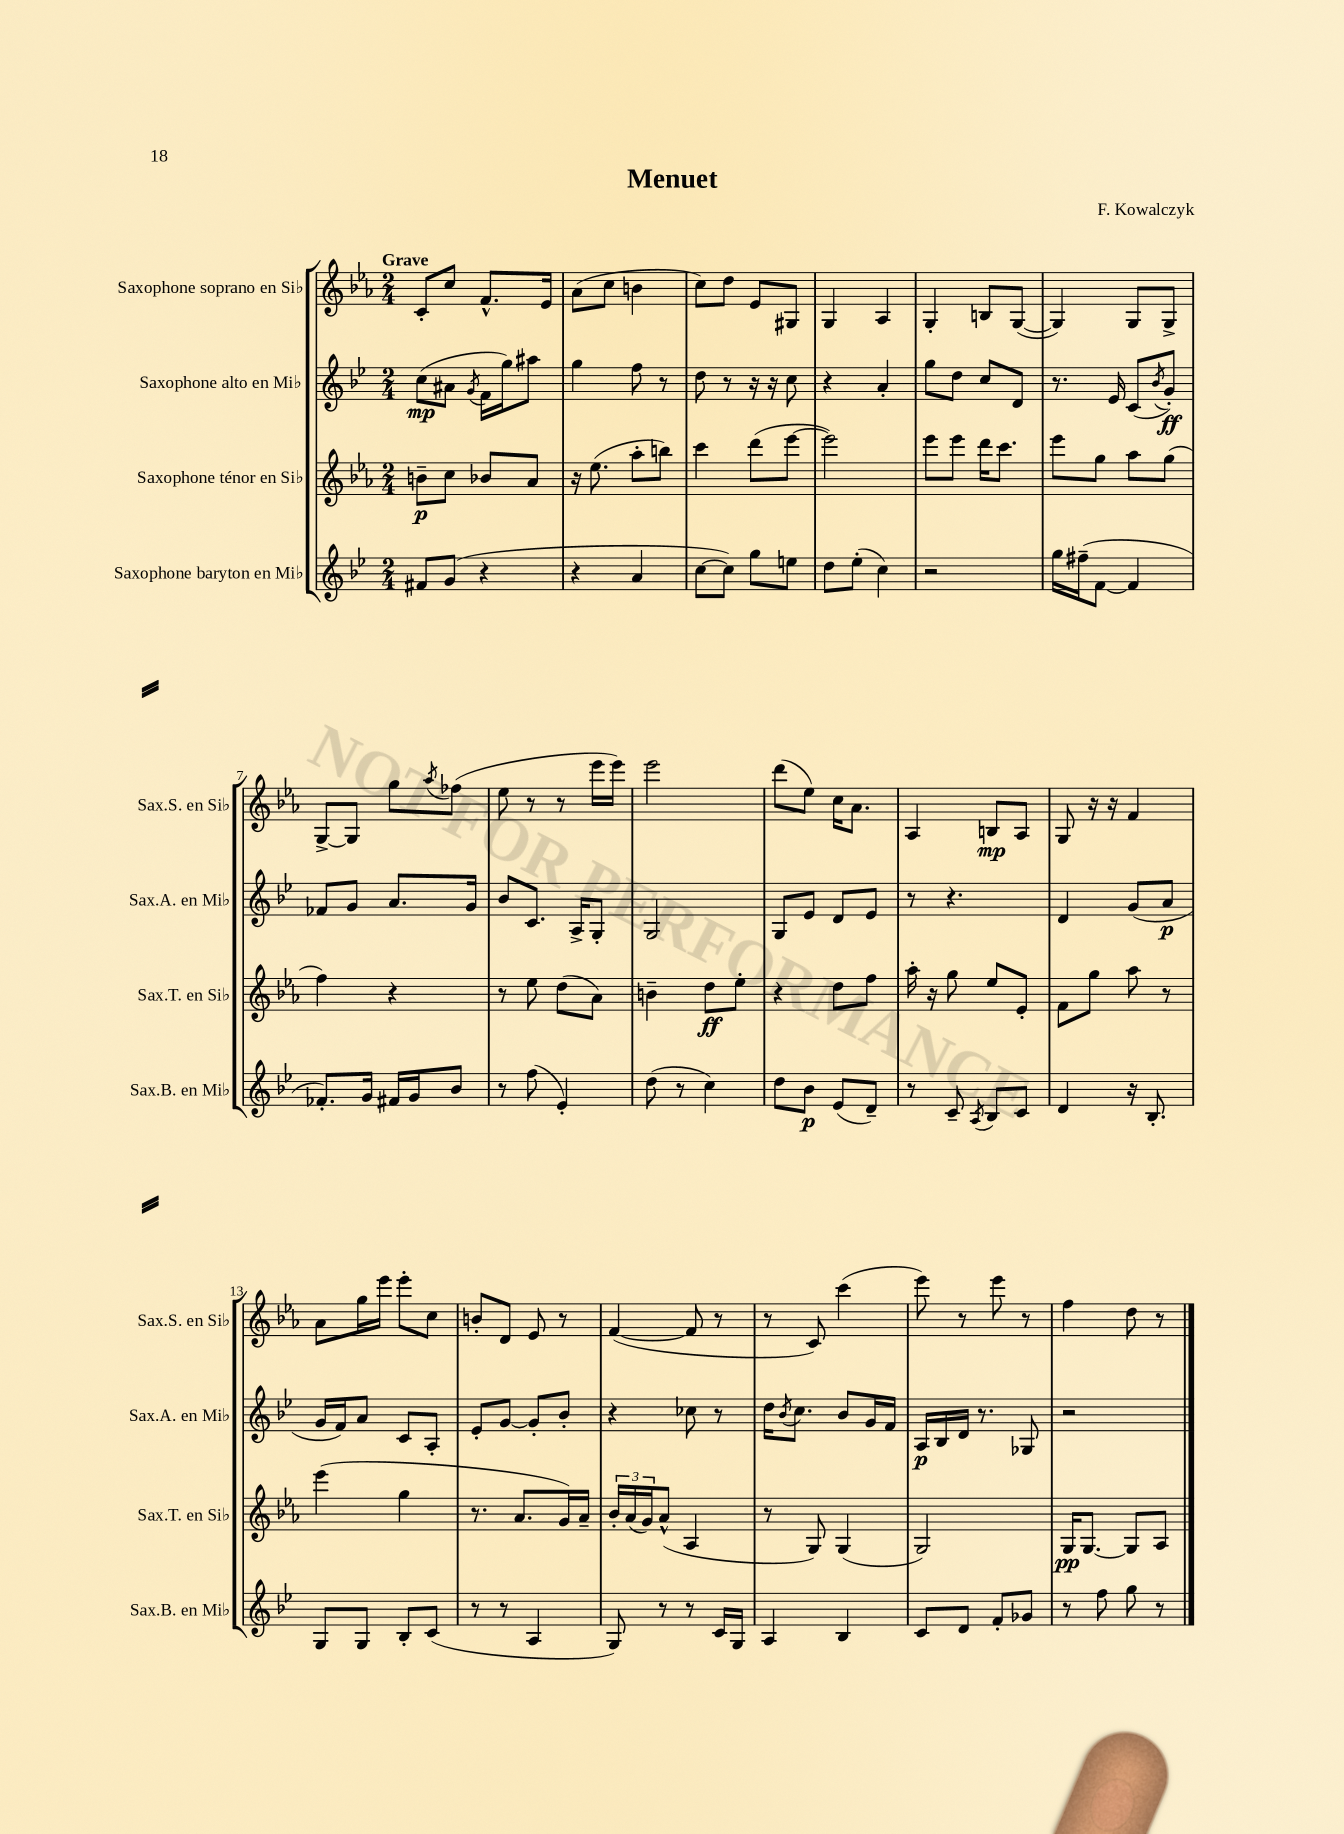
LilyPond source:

\header { title = "Menuet" composer = "F. Kowalczyk" }
<<
\new StaffGroup <<
\new Staff = "s0" \with { instrumentName = "Saxophone soprano en Sib" shortInstrumentName = "Sax.S. en Sib" } {
    \clef treble \key ees \major \numericTimeSignature \time 2/4 \tempo "Grave"
    c'8-. c''8 f'8.-^ ees'16 |
    aes'8( c''8 b'4 |
    c''8) d''8 ees'8 gis8 |
    g4 aes4 |
    g4-. b8 g8~( |
    g4) g8 g8-> |
    g8~-> g8 g''8 \acciaccatura { aes''8 } fes''8( |
    ees''8 r8 r8 ees'''16 ees'''16) |
    ees'''2 |
    d'''8( ees''8) c''16 aes'8. |
    aes4 b8\mp aes8 |
    g8 r16 r16 f'4 |
    aes'8 g''16 ees'''16 ees'''8-. c''8 |
    b'8-. d'8 ees'8 r8 |
    f'4~( f'8 r8 |
    r8 c'8) c'''4( |
    ees'''8) r8 ees'''8 r8 |
    f''4 d''8 r8 \bar "|." |
}
\new Staff = "s1" \with { instrumentName = "Saxophone alto en Mib" shortInstrumentName = "Sax.A. en Mib" } {
    \clef treble \key bes \major \numericTimeSignature \time 2/4
    c''8\mp( ais'8 \acciaccatura { g'8 } f'16 g''16) ais''8 |
    g''4 f''8 r8 |
    d''8 r8 r16 r16 c''8 |
    r4 a'4-. |
    g''8 d''8 c''8 d'8 |
    r8. ees'16 c'8( \acciaccatura { bes'8 } g'8-.\ff) |
    fes'8 g'8 a'8. g'16 |
    bes'8 c'8. a16-> g8-. |
    g2 |
    g8 ees'8 d'8 ees'8 |
    r8 r4. |
    d'4 g'8( a'8\p |
    g'16 f'16) a'8 c'8 a8-. |
    ees'8-. g'8~ g'8-. bes'8-. |
    r4 ces''8 r8 |
    d''16 \acciaccatura { bes'8 } c''8. bes'8 g'16 f'16 |
    a16\p bes16 d'16 r8. ges8 |
    r2 \bar "|." |
}
\new Staff = "s2" \with { instrumentName = "Saxophone ténor en Sib" shortInstrumentName = "Sax.T. en Sib" } {
    \clef treble \key ees \major \numericTimeSignature \time 2/4
    b'8--\p c''8 bes'8 aes'8 |
    r16 ees''8.( aes''8-. b''8) |
    c'''4 d'''8( ees'''8~ |
    ees'''2) |
    ees'''8 ees'''8 d'''16 c'''8. |
    ees'''8 g''8 aes''8 g''8( |
    f''4) r4 |
    r8 ees''8 d''8( aes'8) |
    b'4-- d''8\ff ees''8-. |
    r4 d''8 f''8 |
    aes''16-. r16 g''8 ees''8 ees'8-. |
    f'8 g''8 aes''8 r8 |
    ees'''4( g''4 |
    r8. aes'8. g'16) aes'16-- |
    \tuplet 3/2 { bes'16-. aes'16( g'16) } aes'8-^( aes4 |
    r8 g8) g4( |
    g2) |
    g16\pp g8.~ g8 aes8 \bar "|." |
}
\new Staff = "s3" \with { instrumentName = "Saxophone baryton en Mib" shortInstrumentName = "Sax.B. en Mib" } {
    \clef treble \key bes \major \numericTimeSignature \time 2/4
    fis'8 g'8( r4 |
    r4 a'4 |
    c''8~ c''8) g''8 e''8 |
    d''8 ees''8-.( c''4) |
    r2 |
    g''16 fis''16--( f'8~ f'4 |
    fes'8.-.) g'16 fis'16 g'16 bes'8 |
    r8 f''8( ees'4-.) |
    d''8( r8 c''4) |
    d''8 bes'8\p ees'8( d'8--) |
    r8 c'8-- \acciaccatura { a8 } bes8 c'8 |
    d'4 r16 bes8.-. |
    g8 g8 bes8-. c'8( |
    r8 r8 a4 |
    g8) r8 r8 c'16 g16 |
    a4 bes4 |
    c'8 d'8 f'8-. ges'8 |
    r8 f''8 g''8 r8 \bar "|." |
}
>>
>>
